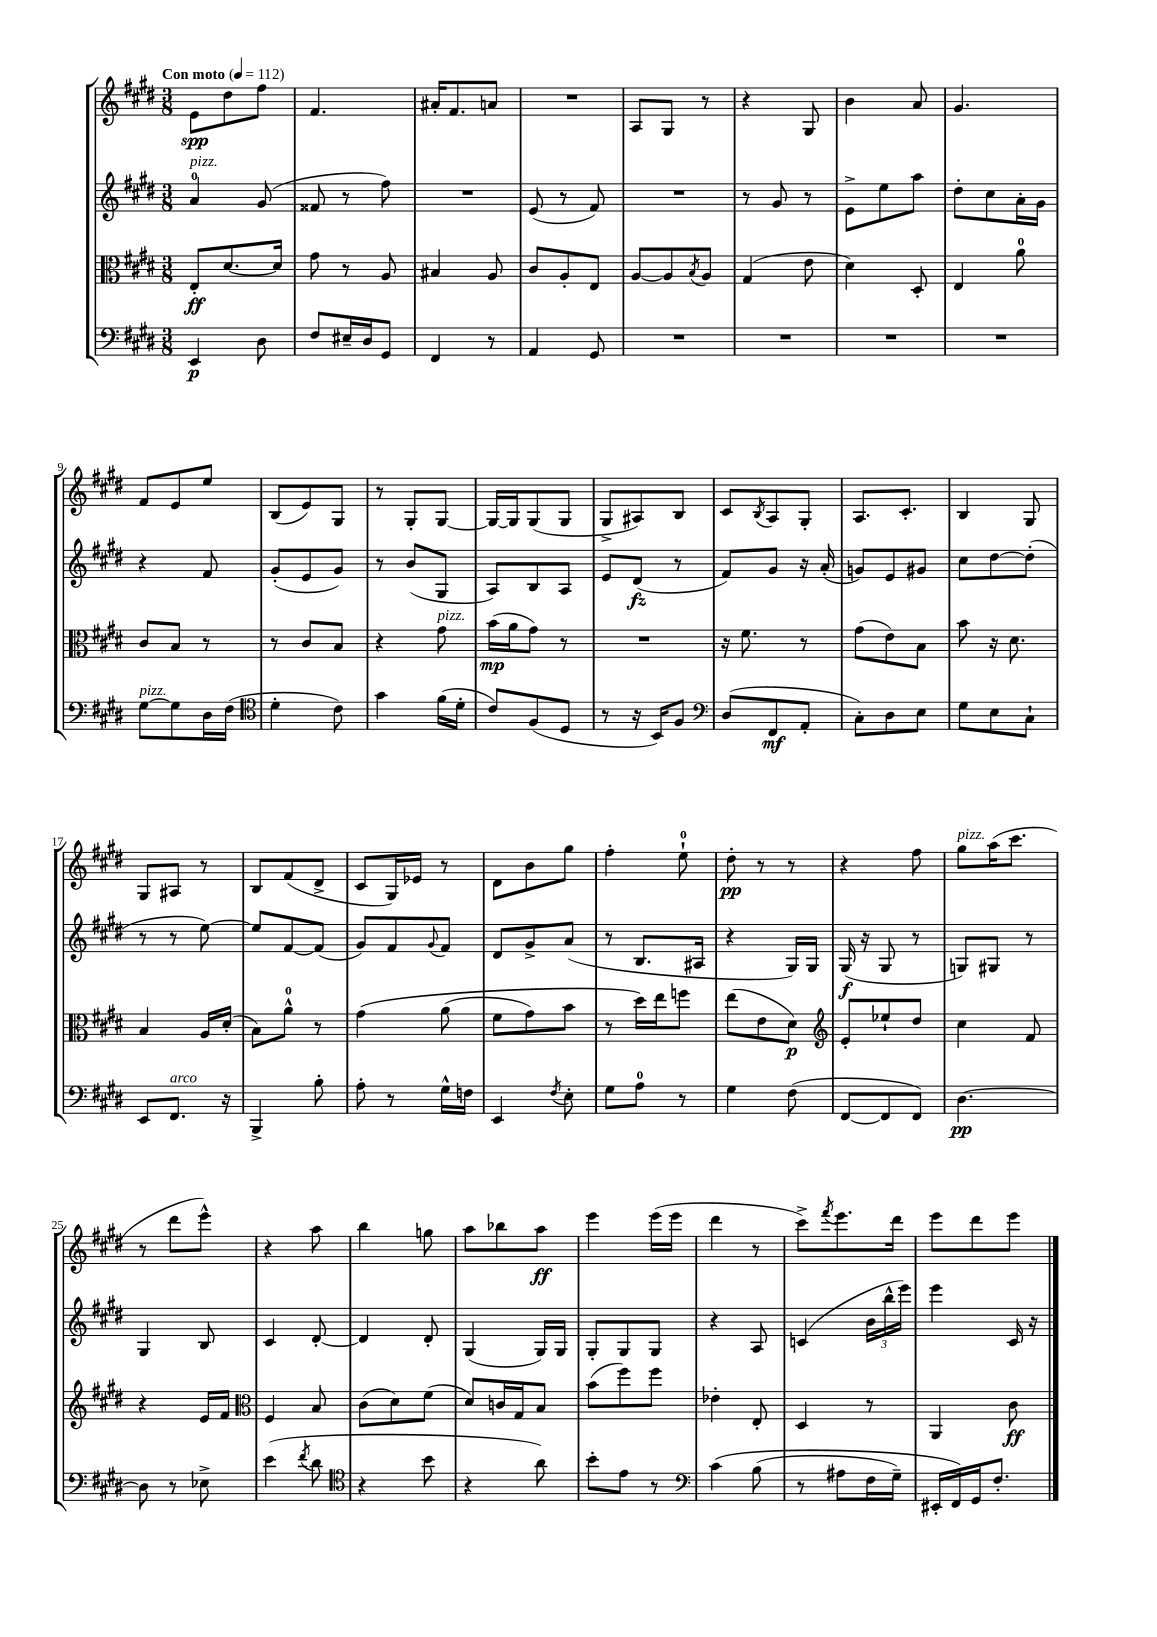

**kern	**dynam	**kern	**dynam	**kern	**dynam	**kern	**dynam
*part4	*part4	*part3	*part3	*part2	*part2	*part1	*part1
*staff4	*staff4	*staff3	*staff3	*staff2	*staff2	*staff1	*staff1
*clefF4	*	*clefC3	*	*clefG2	*	*clefG2	*
*k[f#c#g#d#]	*	*k[f#c#g#d#]	*	*k[f#c#g#d#]	*	*k[f#c#g#d#]	*
*M3/8	*	*M3/8	*	*M3/8	*	*M3/8	*
*MM112	*	*MM112	*	*MM112	*	*MM112	*
=1	=1	=1	=1	=1	=1	=1	=1
!	!	!	!	!	!	!LO:TX:a:B:t=Con moto	!
!	!	!	!	!LO:TX:a:i:t=pizz.	!	!	!
4EE/	p	8E'/L	ff	4a/	.	8e\L	spp
.	.	[8.d#/	.	.	.	8dd#\	.
8D#\	.	.	.	(8g#/	.	8ff#\J	.
.	.	16d#/Jk]	.	.	.	.	.
=2	=2	=2	=2	=2	=2	=2	=2
8F#/L	.	8g#\	.	8f##X/	.	4.f#/	.
16E#X~/L	.	8r	.	8r	.	.	.
16D#/J	.	.	.	.	.	.	.
8GG#/J	.	8A/	.	8ff#\)	.	.	.
=3	=3	=3	=3	=3	=3	=3	=3
4FF#/	.	4B#X/	.	4.r	.	16a#X'/KL	.
.	.	.	.	.	.	8.f#/	.
8r	.	8A/	.	.	.	8an/J	.
=4	=4	=4	=4	=4	=4	=4	=4
4AA/	.	8c#/L	.	(8e/	.	4.r	.
.	.	8A'/	.	8r	.	.	.
8GG#/	.	8E/J	.	8f#/)	.	.	.
=5	=5	=5	=5	=5	=5	=5	=5
4.r	.	[8A/L	.	4.r	.	8A/L	.
.	.	8A/]	.	.	.	8G#/J	.
.	.	8qB/	.	.	.	.	.
.	.	8A/J	.	.	.	8r	.
=6	=6	=6	=6	=6	=6	=6	=6
4.r	.	(4G#/	.	8r	.	4r	.
.	.	.	.	8g#/	.	.	.
.	.	8e\	.	8r	.	8G#/	.
=7	=7	=7	=7	=7	=7	=7	=7
4.r	.	4d#\)	.	8e^\L	.	4b\	.
.	.	.	.	8ee\	.	.	.
.	.	8D#'/	.	8aa\J	.	8a/	.
=8	=8	=8	=8	=8	=8	=8	=8
4.r	.	4E/	.	8dd#'\L	.	4.g#/	.
.	.	.	.	8cc#\	.	.	.
.	.	8a\	.	16a'\L	.	.	.
.	.	.	.	16g#\JJ	.	.	.
!!LO:LB:g=z
=9	=9	=9	=9	=9	=9	=9	=9
!LO:TX:a:i:t=pizz.	!	!	!	!	!	!	!
[8G#\L	.	8c#/L	.	4r	.	8f#/L	.
8G#\]	.	8B/J	.	.	.	8e/	.
16D#\L	.	8r	.	8f#/	.	8ee/J	.
(16F#\JJ	.	.	.	.	.	.	.
=10	=10	=10	=10	=10	=10	=10	=10
*clefC4	*	*	*	*	*	*	*
4d#'\	.	8r	.	(8g#'/L	.	(8B/L	.
.	.	8c#/L	.	8e/	.	8e/)	.
8c#\)	.	8B/J	.	8g#/J)	.	8G#/J	.
=11	=11	=11	=11	=11	=11	=11	=11
4g#\	.	4r	.	8r	.	8r	.
.	.	.	.	(8b/L	.	8G#'/L	.
!	!	!LO:TX:a:i:t=pizz.	!	!	!	!	!
(16f#\LL	.	8g#\	.	8G#/J	.	[8G#/J	.
16d#'\JJ	.	.	.	.	.	.	.
=12	=12	=12	=12	=12	=12	=12	=12
8c#/L)	.	(16b\LL	mp	8A/L)	.	16G#/LL_	.
.	.	16a\J	.	.	.	16G#/J]	.
(8F#/	.	8g#\J)	.	8B/	.	(8G#/	.
8D#/J	.	8r	.	8A/J	.	8G#/J	.
=13	=13	=13	=13	=13	=13	=13	=13
8r	.	4.r	.	8e/L	.	8G#^/L	.
16r	.	.	.	(8d#/J	fz	8A#X/)	.
16BB/KL)	.	.	.	.	.	.	.
8F#/J	.	.	.	8r	.	8B/J	.
=14	=14	=14	=14	=14	=14	=14	=14
*clefF4	*	*	*	*	*	*	*
(8D#/L	.	16r	.	8f#/L)	.	8c#/L	.
.	.	8.f#\	.	.	.	.	.
.	.	.	.	.	.	8qB/	.
8FF#/	mf	.	.	8g#/J	.	8A/	.
8AA'/J	.	8r	.	16r	.	8G#'/J	.
.	.	.	.	(16a'/	.	.	.
=15	=15	=15	=15	=15	=15	=15	=15
8C#'\L)	.	(8g#\L	.	8gn/L)	.	8.A/L	.
8D#\	.	8e\)	.	8e/	.	.	.
.	.	.	.	.	.	8.c#'/J	.
8E\J	.	8B\J	.	8g#X/J	.	.	.
=16	=16	=16	=16	=16	=16	=16	=16
8G#\L	.	8b\	.	8cc#\L	.	4B/	.
8E\	.	16r	.	[8dd#\	.	.	.
.	.	8.d#\	.	.	.	.	.
8C#`\J	.	.	.	(8dd#'\J]	.	8G#/	.
!!LO:LB:g=z
=17	=17	=17	=17	=17	=17	=17	=17
8EE/L	.	4B/	.	8r	.	8G#/L	.
!LO:TX:a:i:t=arco	!	!	!	!	!	!	!
8.FF#/J	.	.	.	8r	.	8A#X/J	.
.	.	16A/LL	.	[8ee\)	.	8r	.
16r	.	(16d#'/JJ	.	.	.	.	.
=18	=18	=18	=18	=18	=18	=18	=18
4BBB^/	.	8B\L)	.	8ee/L]	.	8B/L	.
.	.	8a^^\J	.	[8f#/	.	(8f#/	.
8B'\	.	8r	.	(8f#/J]	.	8d#^/J	.
=19	=19	=19	=19	=19	=19	=19	=19
8A'\	.	(4g#\	.	8g#/L)	.	8c#/L	.
8r	.	.	.	8f#/	.	16G#/L)	.
.	.	.	.	.	.	16e-X/JJ	.
.	.	.	.	8qqg#/	.	.	.
16G#^^\LL	.	(8a\	.	8f#/J	.	8r	.
16Fn\JJ	.	.	.	.	.	.	.
=20	=20	=20	=20	=20	=20	=20	=20
4EE/	.	8f#\L	.	8d#/L	.	8d#\L	.
.	.	8g#\)	.	8g#^/	.	8b\	.
8qF#/	.	.	.	.	.	.	.
8E'\	.	8b\J	.	(8a/J	.	8gg#\J	.
=21	=21	=21	=21	=21	=21	=21	=21
8G#\L	.	8r	.	8r	.	4ff#'\	.
8A\J	.	16dd#\LL)	.	8.B/L	.	.	.
.	.	16ee\J	.	.	.	.	.
8r	.	8ffn\J	.	.	.	8ee`\	.
.	.	.	.	16A#X/Jk	.	.	.
=22	=22	=22	=22	=22	=22	=22	=22
4G#\	.	(8ee\L	.	4r	.	8dd#'\	pp
.	.	8e\	.	.	.	8r	.
(8F#\	.	8d#\J)	p	16G#/LL)	.	8r	.
.	.	.	.	16G#/JJ	.	.	.
=23	=23	=23	=23	=23	=23	=23	=23
*	*	*clefG2	*	*	*	*	*
[8FF#/L	.	8e'/L	.	(16G#/	f	4r	.
.	.	.	.	16r	.	.	.
8FF#/]	.	8ee-X`/	.	8G#/	.	.	.
8FF#/J)	.	8dd#/J	.	8r	.	8ff#\	.
=24	=24	=24	=24	=24	=24	=24	=24
!	!	!	!	!	!	!LO:TX:a:i:t=pizz.	!
[4.D#\	pp	4cc#\	.	8Gn/L)	.	8gg#\L	.
.	.	.	.	8G#X/J	.	(16aa\K	.
.	.	.	.	.	.	8.ccc#\J	.
.	.	8f#/	.	8r	.	.	.
!!LO:LB:g=z
=25	=25	=25	=25	=25	=25	=25	=25
8D#\]	.	4r	.	4G#/	.	8r	.
8r	.	.	.	.	.	8ddd#\L	.
8E-X^\	.	16e/LL	.	8B/	.	8eee^^\J)	.
.	.	16f#/JJ	.	.	.	.	.
=26	=26	=26	=26	=26	=26	=26	=26
*	*	*clefC3	*	*	*	*	*
(4e\	.	4F#/	.	4c#/	.	4r	.
8qf#/	.	.	.	.	.	.	.
8d#\	.	8B/	.	[8d#'/	.	8aa\	.
=27	=27	=27	=27	=27	=27	=27	=27
*clefC4	*	*	*	*	*	*	*
4r	.	(8c#\L	.	4d#/]	.	4bb\	.
.	.	8d#\)	.	.	.	.	.
8b\	.	(8f#\J	.	8d#'/	.	8ggn\	.
=28	=28	=28	=28	=28	=28	=28	=28
4r	.	8d#/L)	.	(4G#/	.	8aa\L	.
.	.	16cn/L	.	.	.	8bb-X\	.
.	.	16G#/J	.	.	.	.	.
8a\)	.	8B/J	.	16G#/LL)	.	8aa\J	ff
.	.	.	.	16G#/JJ	.	.	.
=29	=29	=29	=29	=29	=29	=29	=29
8b'\L	.	(8b\L	.	8G#'/L	.	4eee\	.
8e\J	.	8ff#\)	.	8G#/	.	.	.
8r	.	8ff#\J	.	8G#/J	.	(16eee\LL	.
.	.	.	.	.	.	16eee\JJ	.
=30	=30	=30	=30	=30	=30	=30	=30
*clefF4	*	*	*	*	*	*	*
(4c#\	.	4e-X'\	.	4r	.	4ddd#\	.
(8B\	.	8E'/	.	8A/	.	8r	.
=31	=31	=31	=31	=31	=31	=31	=31
8r	.	4D#/	.	(4cn/	.	8ccc#^\L)	.
.	.	.	.	.	.	8qfff#/	.
8A#X\L	.	.	.	.	.	8.eee\	.
16F#\L	.	8r	.	24b\LL	.	.	.
.	.	.	.	24bb^^\	.	.	.
16G#~\JJ)	.	.	.	.	.	16ddd#\Jk	.
.	.	.	.	24eee\JJ)	.	.	.
=32	=32	=32	=32	=32	=32	=32	=32
16EE#X'/LL	.	4AA/	.	4eee\	.	8eee\L	.
16FF#/)	.	.	.	.	.	.	.
16GG#/J	.	.	.	.	.	8ddd#\	.
8.F#'/J	.	.	.	.	.	.	.
.	.	8c#\	ff	16c#/	.	8eee\J	.
.	.	.	.	16r	.	.	.
==	==	==	==	==	==	==	==
*-	*-	*-	*-	*-	*-	*-	*-
